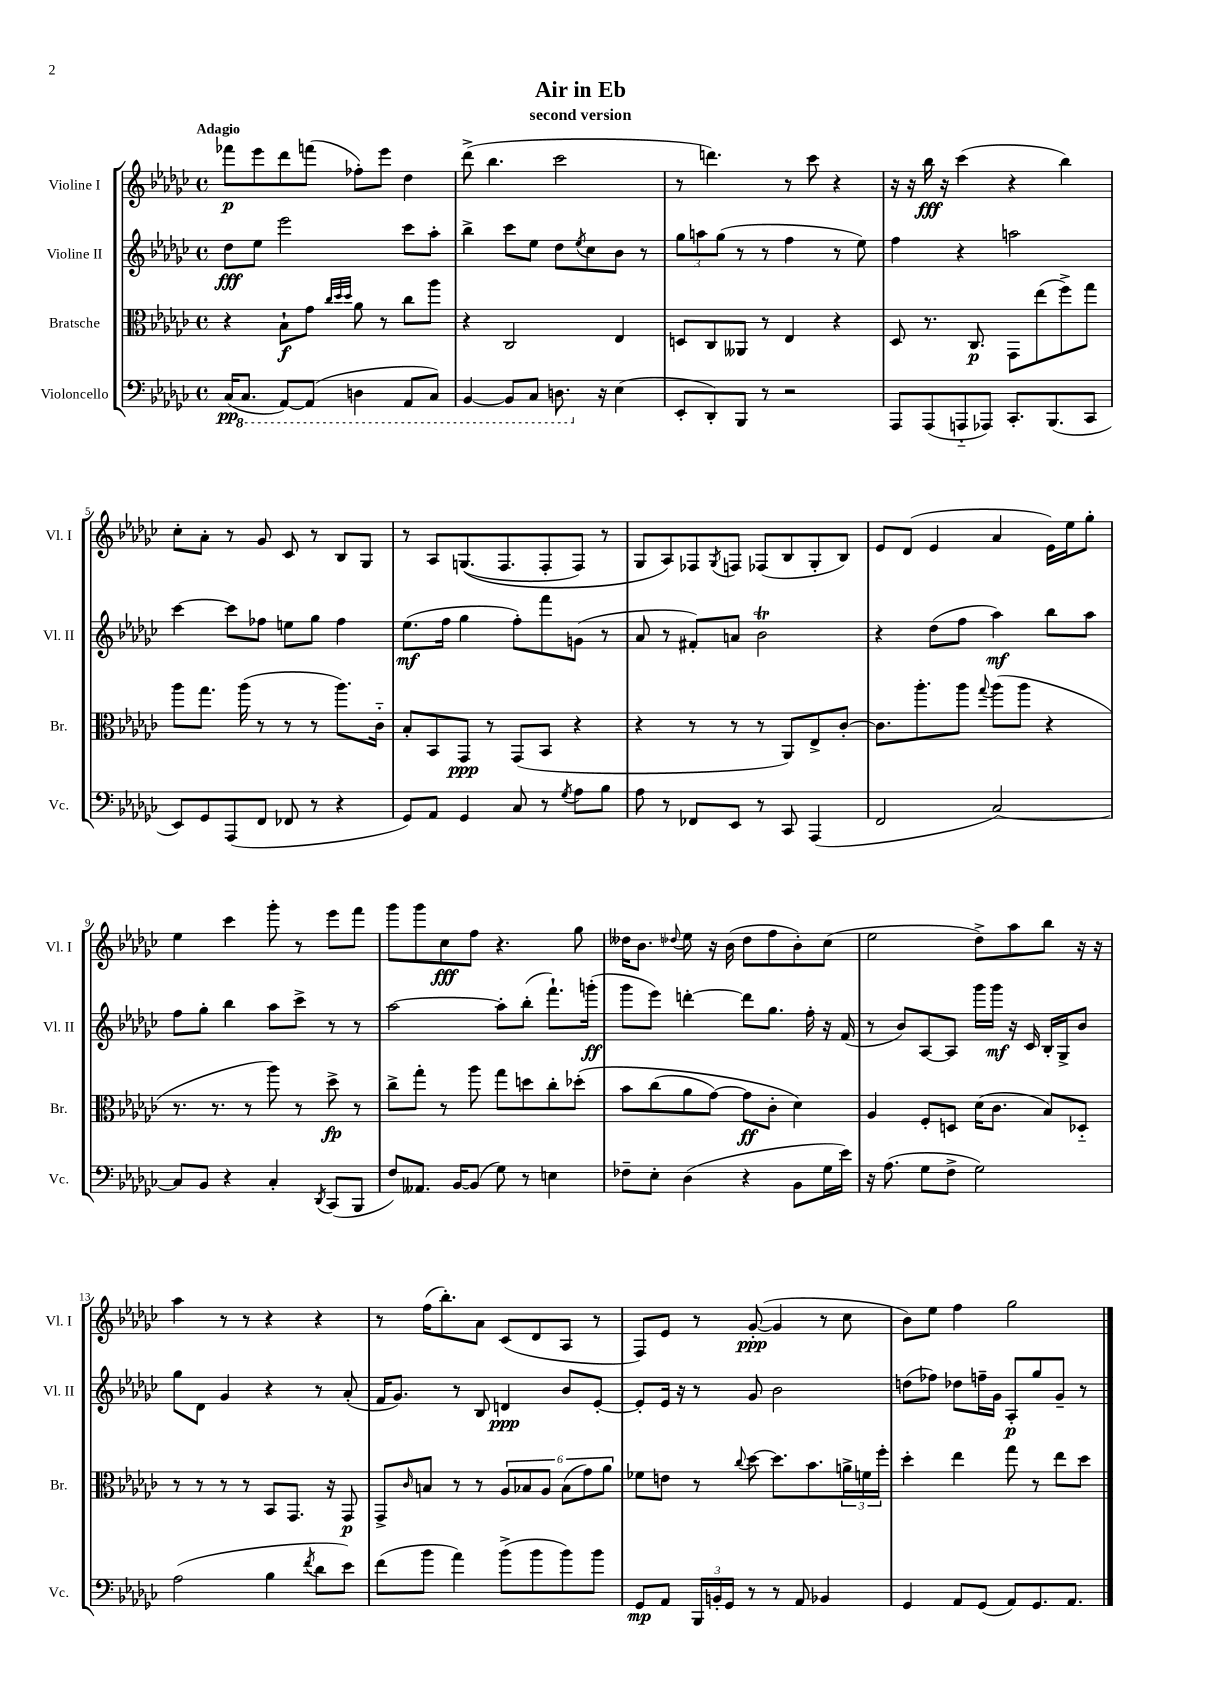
\header { title = "Air in Eb" subtitle = "second version" }
<<
\new StaffGroup <<
\new Staff = "s0" \with { instrumentName = "Violine I" shortInstrumentName = "Vl. I" } {
    \clef treble \key ges \major \defaultTimeSignature \time 4/4 \tempo "Adagio"
    fes'''8\p ees'''8 des'''8 f'''8( fes''8-.) ees'''8 des''4 |
    des'''8->( bes''4. ces'''2 |
    r8 d'''4.) r8 ces'''8 r4 |
    r16 r16 bes''16\fff r16 ces'''4( r4 bes''4) |
    ces''8-. aes'8-. r8 ges'8 ces'8 r8 bes8 ges8 |
    r8 aes8 g8.(\( f8. f8-. f8) r8 |
    ges8 aes8\) fes8 \acciaccatura { ges8 } f8 fes8( bes8 ges8-. bes8) |
    ees'8 des'8( ees'4 aes'4 ees'16) ees''16 ges''8-. |
    ees''4 ces'''4 ges'''8-. r8 ees'''8 f'''8 |
    ges'''8 ges'''8 ces''8\fff f''8 r4. ges''8 |
    deses''16 bes'8. \appoggiatura { des''8 } ees''8 r16 bes'16( des''8 f''8 bes'8-.) ces''8( |
    ees''2 des''8->) aes''8 bes''8 r16 r16 |
    aes''4 r8 r8 r4 r4 |
    r8 f''16( bes''8.-.) aes'8 ces'8( des'8 aes8 r8 |
    f8) ees'8 r8 ges'8~-.\ppp( ges'4 r8 ces''8 |
    bes'8) ees''8 f''4 ges''2 \bar "|." |
}
\new Staff = "s1" \with { instrumentName = "Violine II" shortInstrumentName = "Vl. II" } {
    \clef treble \key ges \major \defaultTimeSignature \time 4/4
    des''8\fff ees''8 ees'''2 ces'''8 aes''8-. |
    bes''4-> ces'''8 ees''8 des''8 \acciaccatura { ees''8 } ces''8 bes'8 r8 |
    \tuplet 3/2 { ges''8 a''8 ges''8( } r8 r8 f''4 r8 ees''8) |
    f''4 r4 a''2 |
    ces'''4~ ces'''8 fes''8 e''8 ges''8 fes''4 |
    ees''8.\mf( f''16 ges''4 f''8-.) f'''8 g'8( r8 |
    aes'8 r8 fis'8-.) a'8 bes'2\trill |
    r4 des''8( f''8 aes''4\mf) bes''8 aes''8 |
    f''8 ges''8-. bes''4 aes''8 ces'''8-> r8 r8 |
    aes''2~ aes''8-. bes''8-.( f'''8.-!) g'''16-.\ff( |
    ges'''8 ees'''8) d'''4~-. d'''8 ges''8. f''16-. r16 f'16( |
    r8 bes'8) aes8~ aes8 ges'''16 ges'''16\mf r16 ces'16 bes16-. ges16-> bes'8 |
    ges''8 des'8 ges'4 r4 r8 aes'8-.( |
    f'16 ges'8.) r8 bes8 d'4\ppp bes'8 ees'8~-. |
    ees'8-. ees'16 r16 r8 ges'8 bes'2 |
    d''8( fes''8) des''8 f''16-- ges'16 aes8-.\p ges''8 ges'8-- r8 \bar "|." |
}
\new Staff = "s2" \with { instrumentName = "Bratsche" shortInstrumentName = "Br." } {
    \clef alto \key ges \major \defaultTimeSignature \time 4/4
    r4 bes8-!\f ges'8 \grace { ces''32 des''32 des''32 } aes'8 r8 ces''8 aes''8 |
    r4 ces2 ees4 |
    d8 ces8 aeses,8 r8 ees4 r4 |
    des8 r8. ces8.\p ges,8 ees''8( f''8->) ges''8 |
    aes''8 ges''8. aes''16( r8 r8 r8 aes''8.) ces'16-_ |
    bes8-. bes,8 ges,8\ppp r8 ges,8( bes,8 r4 |
    r4 r8 r8 r8 aes,8) ees8-> ces'8~-. |
    ces'8. aes''8.-. aes''8 \appoggiatura { ges''8 } aes''8( aes''8 r4 |
    r8. r8. r8 aes''8) r8 des''8->\fp r8 |
    ces''8-> ges''8-. r8 aes''8 ges''8 d''8 ces''8-. des''8-.\( |
    bes'8 ces''8( aes'8 ges'8~) ges'8\ff ces'8-. des'4\) |
    aes4 f8-. d8 des'16( ces'8. bes8) des8-_ |
    r8 r8 r8 r8 bes,8 ges,8. r16 ges,8\p |
    ges,8-> \grace { ces'16 } b8 r8 r8 \tuplet 6/4 { aes8 bes8 aes8 bes8( ges'8) aes'8 } |
    fes'8 e'8 r8 \appoggiatura { ces''8 } des''8~ des''8. bes'8. \tuplet 3/2 { a'16-> f'16 f''16-. } |
    des''4-. ees''4 ges''8 r8 ees''8 des''8 \bar "|." |
}
\new Staff = "s3" \with { instrumentName = "Violoncello" shortInstrumentName = "Vc." } {
    \clef bass \key ges \major \defaultTimeSignature \time 4/4
    ces16\pp( \ottava #-1 ces,8. aes,,8~) aes,,8( d,4 aes,,8 ces,8) |
    bes,,4~ bes,,8 ces,8 d,8. \ottava #0 r16 ees4( |
    ees,8-. des,8-.) bes,,8 r8 r2 |
    aes,,8 aes,,8( a,,8-_ aes,,8) ces,8.-. bes,,8.( ces,8 |
    ees,8) ges,8 aes,,8( f,8 fes,8 r8 r4 |
    ges,8) aes,8 ges,4 ces8 r8 \acciaccatura { ges8 } aes8 bes8 |
    aes8 r8 fes,8 ees,8 r8 ces,8 aes,,4( |
    f,2 ces2~) |
    ces8 bes,8 r4 ces4-. \acciaccatura { des,8 } ces,8( bes,,8 |
    f8) aeses,8. bes,16~ bes,8( ges8) r8 e4 |
    fes8-- ees8-. des4( r4 bes,8 ges16 ees'16) |
    r16 aes8.( ges8 f8-> ges2) |
    aes2( bes4 \acciaccatura { f'8 } des'8 ees'8) |
    f'8( bes'8 aes'4) bes'8->( bes'8 bes'8) bes'8 |
    ges,8\mp aes,8 \tuplet 3/2 { bes,,16 b,16-. ges,16 } r8 r8 aes,8 bes,4 |
    ges,4 aes,8 ges,8( aes,8) ges,8. aes,8. \bar "|." |
}
>>
>>
